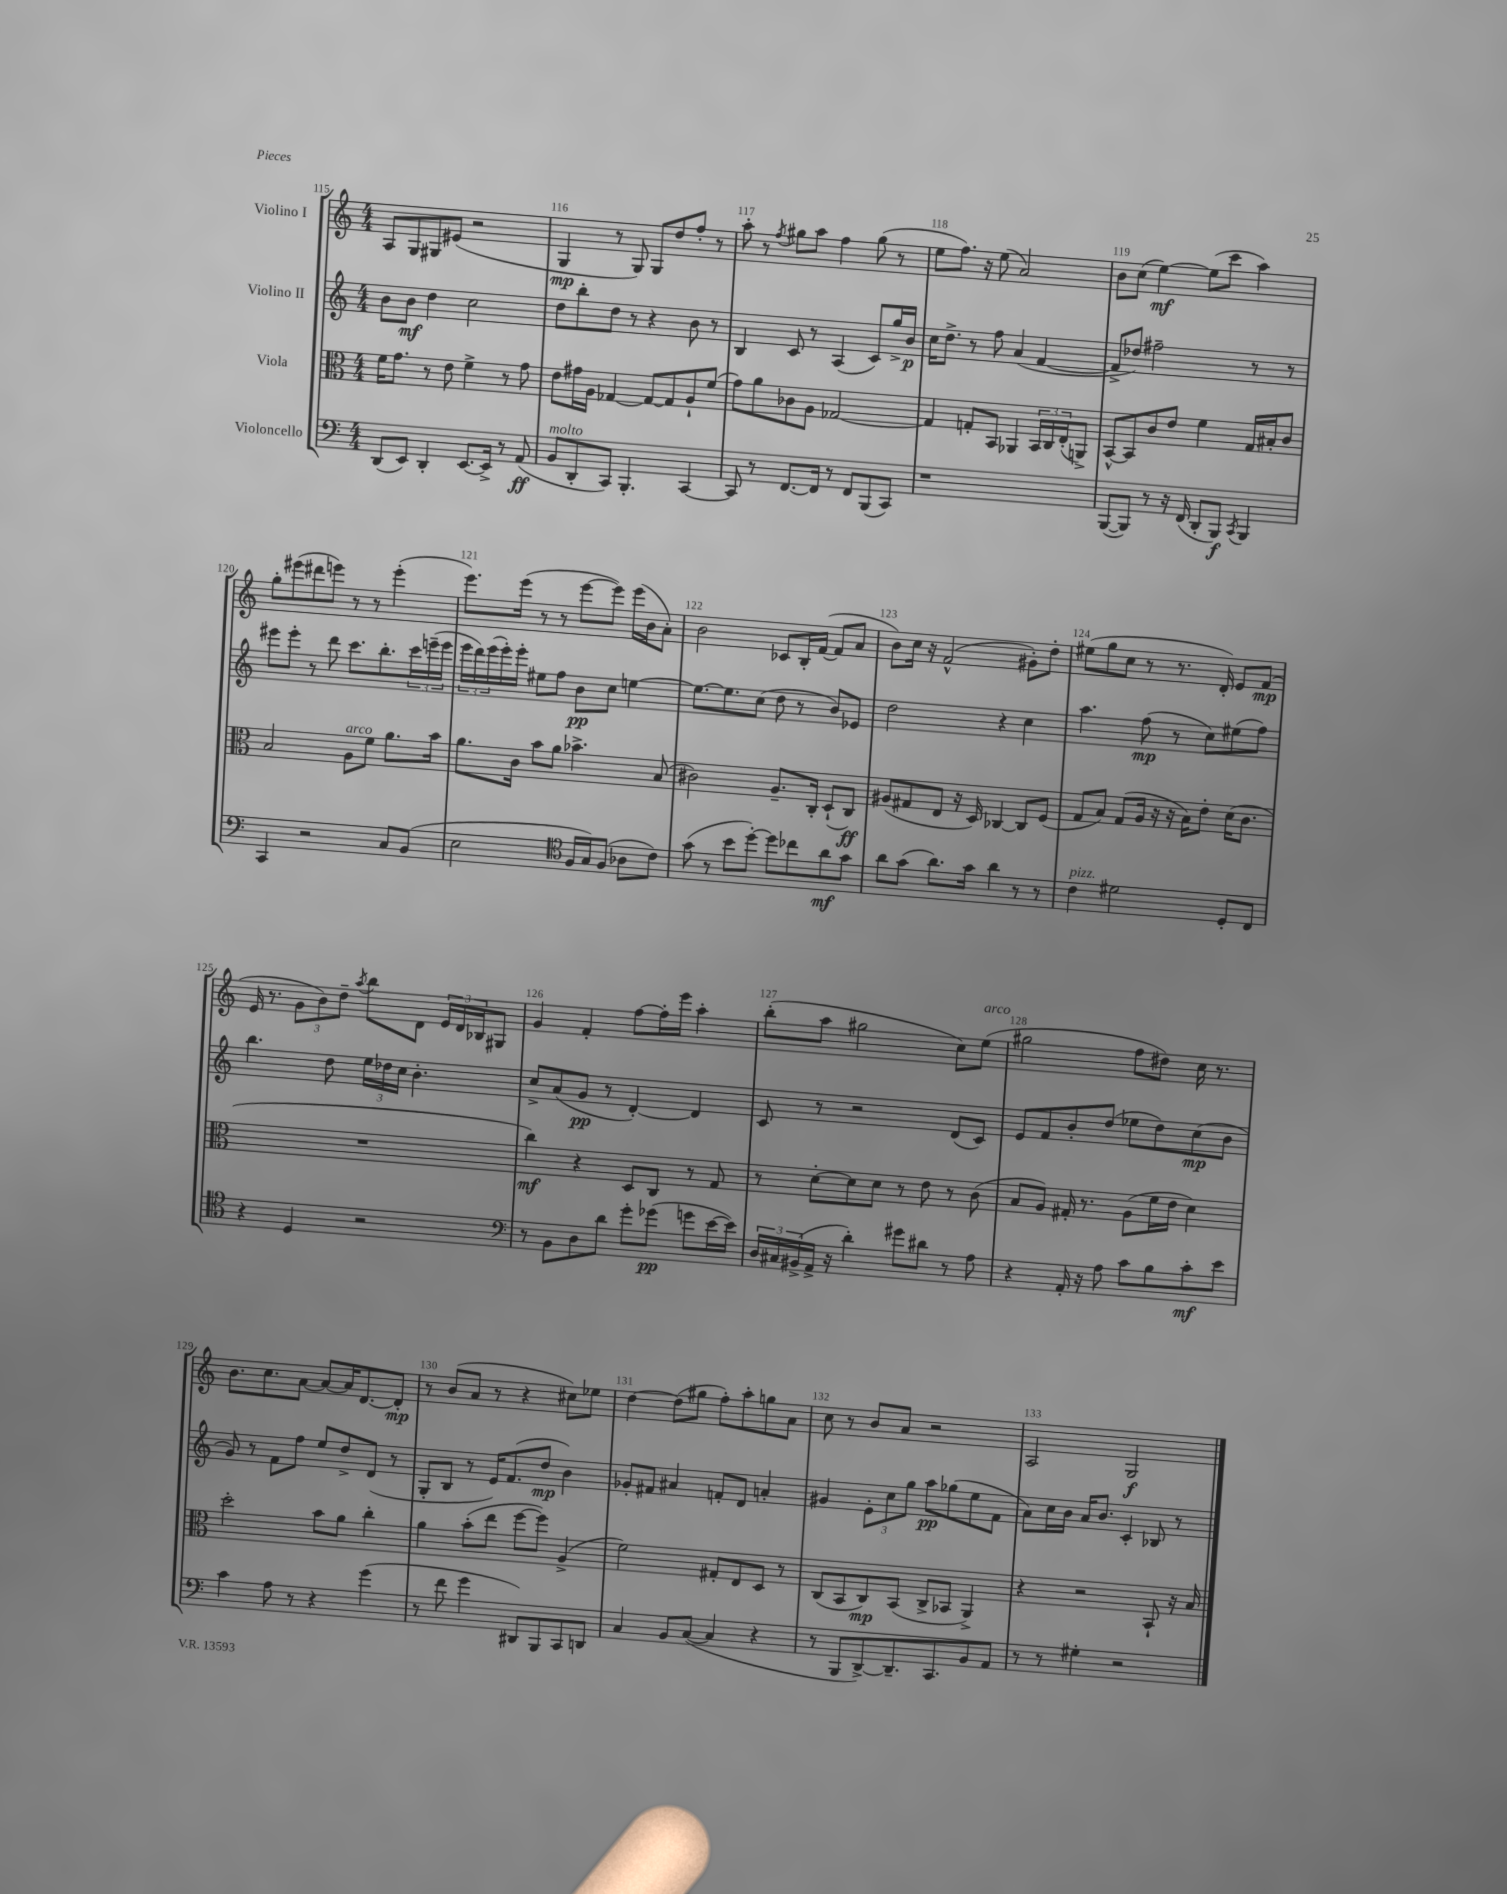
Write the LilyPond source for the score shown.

<<
\new StaffGroup <<
\new Staff = "s0" \with { instrumentName = "Violino I" } {
    \clef treble \key c \major \numericTimeSignature \time 4/4
    a8 g8 gis8 eis'8( r2 |
    g4\mp r8 g8) g8 d''8 f''8-. r8 |
    a''8-. r8 \acciaccatura { f''8 } gis''8 a''8 f''4 gis''8( r8 |
    e''8 f''8.) r16 e''8( a'2) |
    b'8 c''8( e''4~\mf) e''8( c'''8 a''4) |
    g''8-. eis'''8( dis'''8 e'''8) r8 r8 e'''4-.( |
    e'''8.) e'''16( r8 r8 e'''8~ e'''8) e'''16( b'16 a'8-.) |
    b'2 ces'8 b16-. f'16~( f'8 a'8 |
    b'8) c''16 r16 f'2-^( gis'8-.) d''8-. |
    eis''8( g''8 c''8 r8 r8. d'16-.) e'8 f'8\mp( |
    e'16 r8. \tuplet 3/2 { g'8 b'8) d''8-- } \acciaccatura { a''8 } b''8 d'8 \tuplet 3/2 { e'16 d'16 bes16 } gis8 |
    g'4 f'4-. f''8~ f''16-. e'''16 a''4-. |
    b''8-.( a''8 gis''2 c''8) e''8^\markup { \italic "arco" }( |
    gis''2 f''8 dis''8) c''16 r8. |
    b'8. c''8. a'8~ a'8~ a'16 d'8.~ d'8-.\mp |
    r8 b'8( a'8 r8 r4 cis''8) ees''8 |
    d''4~ d''8( gis''8 f''8-.) a''8-. g''8 a'8 |
    c''8 r8 b'8 a'8 r2 |
    a2 g2\f \bar "|." |
}
\new Staff = "s1" \with { instrumentName = "Violino II" } {
    \clef treble \key c \major \numericTimeSignature \time 4/4
    b'8 b'8\mf d''4 c''2 |
    d''8 b''8-. d''8 r8 r4 b'8 r8 |
    b4 c'8 r8 a4( c'8) g''16-> b'16\p |
    c''16 d''8.-> r8 f''8 a'4( f'4~ |
    f'8-> des''8) fis''2-- r8 r8 |
    eis'''8 eis'''8-. r8 d'''8 c'''8. b''8.-. \tuplet 3/2 { c'''16 e'''16--( e'''16 } |
    \tuplet 3/2 { e'''16 d'''16) e'''16( } e'''16-.) e'''16-. eis''8 f''8 b'8\pp c''8 e''4~ |
    e''8.~ e''8. c''8( d''8 r8 b'8) ees'8 |
    d''2 r4 c''4 |
    a''4. f''8\mp( r8 c''8) eis''8( f''8) |
    b''4. d''8 \tuplet 3/2 { e''16 des''16 c''16 } b'4.-. |
    c''8-> a'8( g'8\pp r8 d'4~-.) d'4 |
    c'8 r8 r2 d'8( c'8) |
    e'8 f'8 b'8-. d''8( ees''8 d''8) c''8\mp( b'8 |
    g'8) r8 f'8 f''8 e''8 d''8-> d'8( r8 |
    g8-. b8 r8 e'16) f'8.( d''8\mp b'4) |
    ges'8-. fis'8 ais'4 f'8-. d'8 a'4-. |
    gis'4 \tuplet 3/2 { e'8-. c''8 g''8 } a''8\pp ges''8( e''8 f'8 |
    a'8) c''16 b'16 a'16 b'8. c'4-. bes8 r8 \bar "|." |
}
\new Staff = "s2" \with { instrumentName = "Viola" } {
    \clef alto \key c \major \numericTimeSignature \time 4/4
    f'16 g'8. r8 e'8 f'4-> r8 g'8 |
    e'8 gis'16 a16 ges4~ ges8~ ges8 a8-! f'8( |
    g'8) a'8 ces'8 a8 ges2~ |
    ges4 g8-. b,8 aes,4 \tuplet 3/2 { b,16 c16 e16-.( } a,8->) |
    b,8~-^ b,8 c'8 e'8 f'4 g16 bis16-. c'8 |
    b2 a8^\markup { \italic "arco" } f'8 a'8. b'16 |
    a'8. c'16 b'8 a'8 bes'4.-> b8( |
    cis'2) a8.-- c16-. d8-!( c8\ff) |
    ais8( gis8 e8 r16 d16) ces4~ ces8 f8( |
    g8 b8) g8( a16 r16 r16 b16) e'8-. d'16( c'8. |
    R1 |
    c''4\mf) r4 d8 c8 r8 g8 |
    r8 d'8~-. d'8 d'8 r8 e'8 r8 c'8( |
    b8 a8) gis16-. r8. a8( f'16 e'16 d'4) |
    d''2-. b'8 a'8 c''4-. |
    a'4 b'8-.( e''8 f''8~ f''8) a4->( |
    f'2) gis8-. e8 d8 r8 |
    c8( b,8 c8\mp) b,8( c8-> bes,8 a,4->) |
    r4 r2 b,8-! r16 b16 \bar "|." |
}
\new Staff = "s3" \with { instrumentName = "Violoncello" } {
    \clef bass \key c \major \numericTimeSignature \time 4/4
    d,8( e,8) d,4-. e,8.~ e,16-> r8 a,8\ff( |
    b,8^\markup { \italic "molto" } d,8-. c,8) b,,4.-. c,4~ |
    c,8 r8 f,8.~ f,16 r8 f,8 b,,8( c,8) |
    r1 |
    b,,8~( b,,8) r8 r16 f,16( d,8-. b,,8\f) \acciaccatura { c,8 } b,,4 |
    c,4 r2 c8 b,8( |
    e2 \clef tenor f16 g16) f8( aes8 c'8) |
    g'8( r8 b'8 d''8~-.) d''8 ces''8 a'8\mf g'8 |
    a'8 g'8( a'8.) g'16 a'4 r8 r8 |
    c'4^\markup { \italic "pizz." } dis'2 d8-. c8 |
    r4 d4 r2 |
    \clef bass r8 b,8 d8 d'8 g'8-. ges'8\pp( g'8 e'16~ e'16) |
    \tuplet 3/2 { d16 cis16 bis,16->( } a,16-> r16 d'4-.) gis'8 dis'8 r8 a8 |
    r4 a,16-. r16 a8 c'8 b8 c'8-.\mf e'8 |
    c'4 a8 r8 r4 g'4( |
    r8 f'8 g'4 dis,8) b,,8 c,8 d,8 |
    c4 b,8 c8~( c4 r4 |
    r8 b,,8 d,8~->) d,8.-- c,8. b,8 a,8 |
    r8 r8 gis4-. r2 \bar "|." |
}
>>
>>
\layout { \context { \Score currentBarNumber = #115 \override BarNumber.break-visibility = ##(#f #t #t) barNumberVisibility = #all-bar-numbers-visible } }
